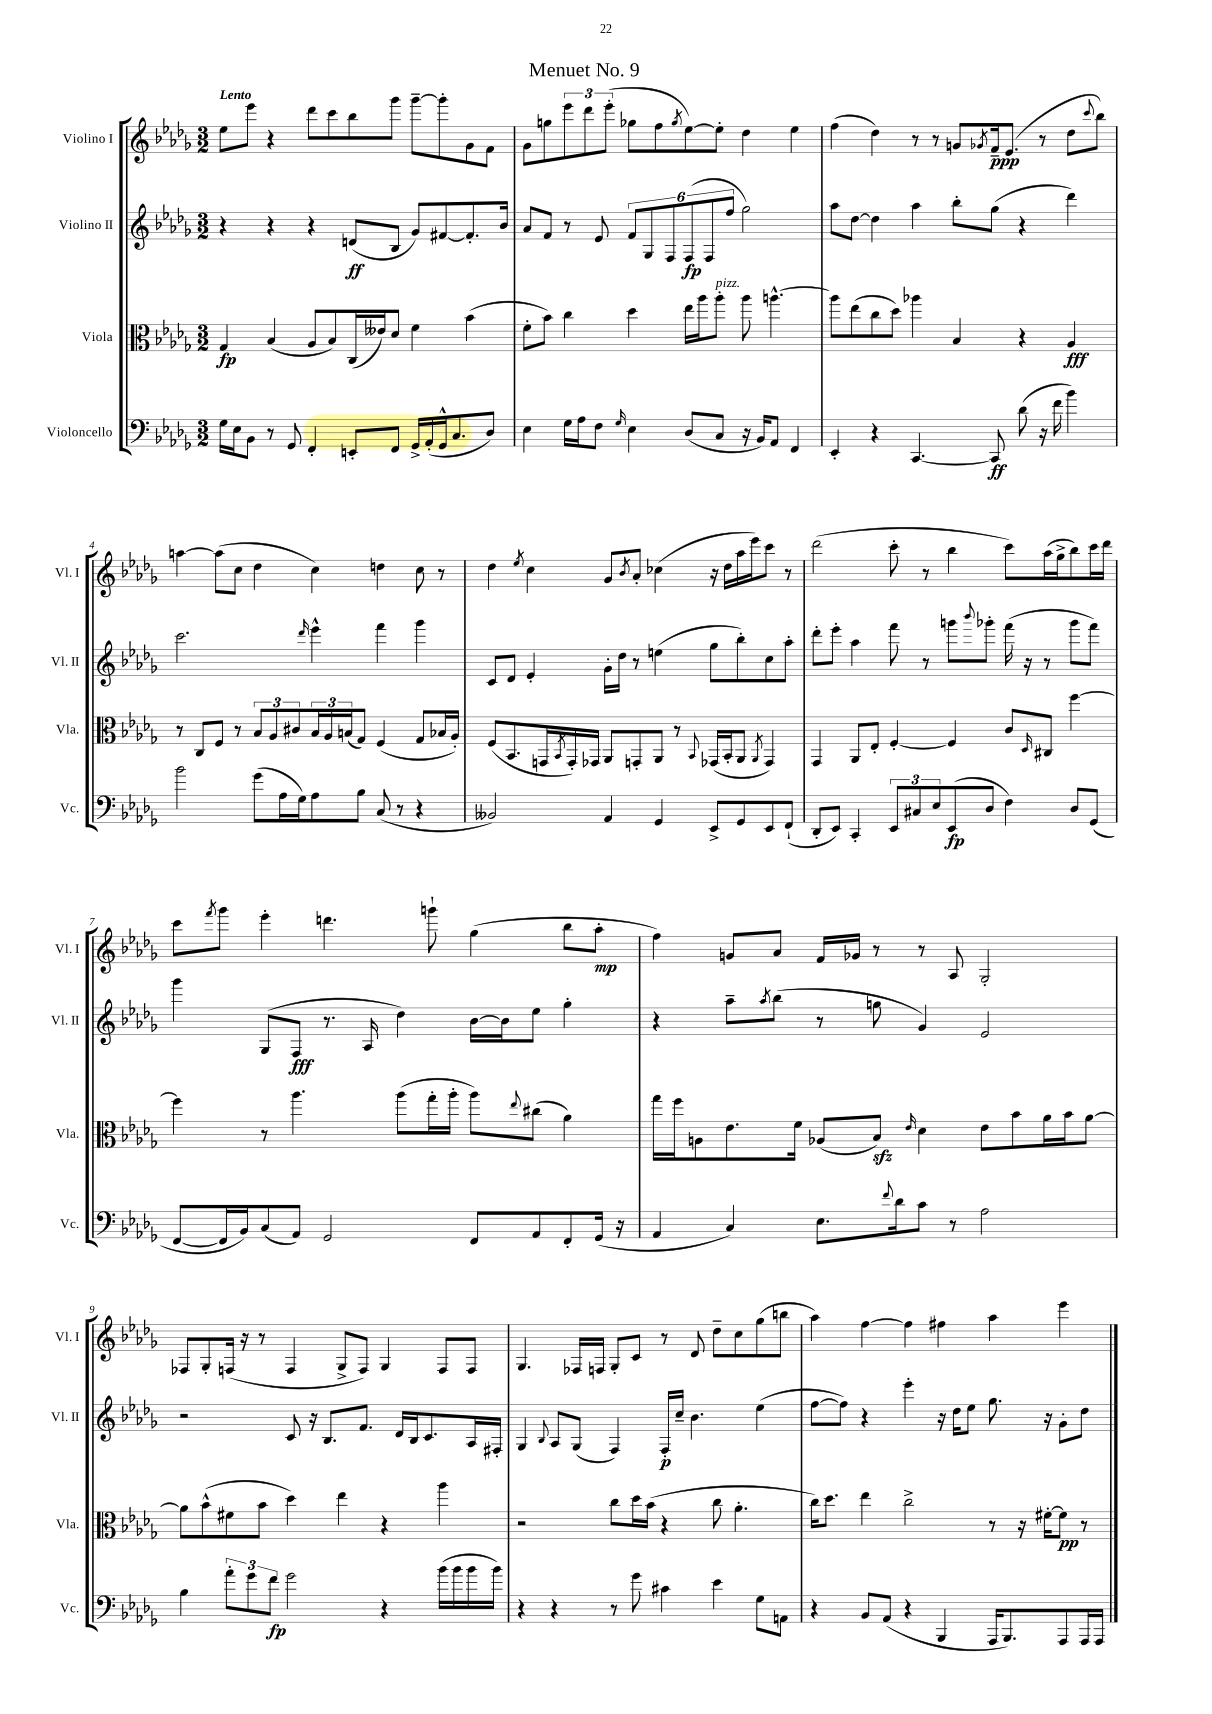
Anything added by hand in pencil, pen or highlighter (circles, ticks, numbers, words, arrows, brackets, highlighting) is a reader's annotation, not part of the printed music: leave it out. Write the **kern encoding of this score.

**kern	**kern	**kern	**kern
*staff4	*staff3	*staff2	*staff1
*clefF4	*clefC3	*clefG2	*clefG2
*k[b-e-a-d-g-]	*k[b-e-a-d-g-]	*k[b-e-a-d-g-]	*k[b-e-a-d-g-]
*M3/2	*M3/2	*M3/2	*M3/2
16G-	4G-	4r	8ee-
16E-	.	.	.
8BB-	.	.	8eee-
8r	(4B-	4r	4r
8GG-	.	.	.
4FF'	8A-	4r	8ddd-
.	8B-)	.	8ccc
8EE'	(16C	(8d	8bb-
.	16e--)	.	.
8FF	8d-	8B-	8ggg-
16GG-^	4f	8g-)	[8ggg-~
(16AA-'	.	.	.
16GG-^^	.	[8f#	8ggg-']
8.C	.	.	.
.	(4b-	8.f#']	8g-
8D-)	.	.	8f
.	.	16b-	.
=	=	=	=
4E-	8f'	8a-	8g-
.	8b-)	8f	8gg
16G-	4cc	8r	12eee-
16A-	.	.	.
.	.	.	12ddd-
8F	.	8e-	.
.	.	.	(12eee-'
16qqG-	.	.	.
4E-	4dd-	12f	8gg-
.	.	12G-	.
.	.	.	8ff
.	.	12F	.
.	.	.	8qgg-
(8D-	16ee-	(12F	[8ee-)
.	16aa-	.	.
.	.	12F	.
8C	8aa-'	.	8ee-']
.	.	12ff	.
16r	8aa-	2gg-)	4dd-
16BB-)	.	.	.
8AA-	[4.aa^^	.	.
4FF	.	.	4ee-
=	=	=	=
4EE-'	8aa]	8aa-	(4ff
.	(8ee-	[8dd-	.
4r	8cc	4dd-]	4dd-)
.	8dd-)	.	.
[4.CC	4aa-	4aa-	8r
.	.	.	8r
.	4B-	8bb-'	8g
.	.	.	8qg-
8CC]	.	(8gg-	16f~
.	.	.	(8.e-
(8d-	4r	4r	.
16r	.	.	8r
16f	.	.	.
4b-)	4A-	4ddd-)	8dd-
.	.	.	8qqccc
.	.	.	8bb-)
=	=	=	=
2b-	8r	2.ccc	[4aa
.	8C	.	.
.	8F	.	(8aa]
.	8r	.	8cc
(8g-	12B-	.	4dd-
.	12A-	.	.
16A-	.	.	.
.	12c#	.	.
16G-)	.	.	.
.	.	16qqddd-	.
8A-	24B-	4eee-^^	4cc)
.	24A-	.	.
.	(24B	.	.
8B-	8G-)	.	.
(8C	(4F	4fff	4dd
8r	.	.	.
4r	8G-	4ggg-	8cc
.	16B-	.	8r
.	16A-')	.	.
=	=	=	=
2BB--)	(8F	8c	4dd-
.	8.BB-	8d-	.
.	.	.	8qee-
.	.	4e-'	4cc
.	16GG	.	.
.	8qBB-	.	.
.	16GG')	.	.
.	16GG-	.	.
4AA-	8AA-	16g-'	8g-
.	.	16dd-	.
.	.	.	8qb-
.	8GG'	8r	8a-'
4GG-	8AA-	(4ee	(4cc-
.	8r	.	.
.	8qqBB-	.	.
8EE-^	(16GG-	8gg-	16r
.	16BB-'	.	16dd-
8GG-	8AA-	8bb-')	16aa-
.	.	.	16eee-)
.	8qAA-	.	.
8EE-	4GG-)	8cc	8ccc
(8FF`	.	8aa-'	8r
=	=	=	=
8DD-'	4GG-	8ddd-'	(2ddd-
8EE-)	.	8eee-'	.
4CC'	8AA-	4aa-	.
.	8E-'	.	.
12EE-	[4F'	8fff	8ccc'
12C#	.	.	.
.	.	8r	8r
12E-	.	.	.
(8EE-	4F]	8ggg	4bb-
.	.	8qqbbb-	.
8D-	.	8ggg-'	.
4F)	8c	(16fff	8ccc)
.	.	16r	.
.	16qqD-	.	.
.	8C#	8r	(16aa-
.	.	.	16gg-^
8D-	[4ff	8ggg-	8bb-)
(8GG-	.	8fff)	16ccc
.	.	.	16ddd-
=	=	=	=
[8FF	4ff]	4ggg-	8ccc
.	.	.	8qfff
16FF]	.	.	8ggg-
16BB-)	.	.	.
(8C	8r	(8G-	4eee-'
8AA-)	4.aa-	8F	.
2GG-	.	8.r	4.ddd
.	.	16A-	.
.	(8aa-	4dd-)	.
.	16gg-'	.	8ggg`
.	16aa-'	.	.
8FF	8aa-)	[16b-	(4gg-
.	.	16b-]	.
.	8qqee-	.	.
8AA-	(8cc#	8ee-	.
8FF'	4a-)	4gg-'	8bb-
(16GG-	.	.	8aa-'
16r	.	.	.
=	=	=	=
4AA-	16gg-	4r	4ff)
.	16ff	.	.
.	8A	.	.
4C)	8.e-	8aa-~	8g
.	.	8qaa-	.
.	.	(8bb-	8a-
.	16f	.	.
8.E-	(8A-	8r	16f
.	.	.	16g-
.	8B-)	8gg	8r
8qqf	.	.	.
16d-	.	.	.
.	16qqe-	.	.
8c	4d-	4g-)	8r
8r	.	.	8A-
2A-	8e-	2e-	2G-'
.	8b-	.	.
.	16a-	.	.
.	16b-	.	.
.	[8a-	.	.
=	=	=	=
4B-	8a-]	2r	8F-
.	(8b-^^	.	8G-'
12a-'	8f#	.	(16F
.	.	.	16r
12g-	.	.	.
.	8b-	.	8r
12f	.	.	.
2g-	4dd-)	8c	4F
.	.	16r	.
.	.	8.B-	.
.	4ee-	.	8G-^
.	.	8.f	8F)
4r	4r	.	4G-
.	.	16d-	.
.	.	16B-	.
.	.	8.c	.
(16b-	4aa-	.	8F
16b-	.	.	.
16b-	.	16A-	8F
16b-)	.	16F#'	.
=	=	=	=
4r	2r	4G-	4.G-
.	.	8qqB-	.
4r	.	8A-	.
.	.	(8G-	16F-
.	.	.	16F
8r	8cc	4F)	8G-'
8g-	16dd-	.	8c
.	(16b-	.	.
4c#	4r	16F'	8r
.	.	16cc~	.
.	.	4.b-	8d-
4e-	8cc	.	8dd-~
.	4.a-'	.	8cc
8G-	.	(4ee-	(8gg-
8AA	.	.	8bb
=	=	=	=
4r	16cc)	[8ff	4aa-)
.	8.dd-	.	.
.	.	8ff])	.
8BB-	4ee-	4r	[4ff
(8AA-	.	.	.
4r	2cc^	4eee-'	4ff]
4BBB-	.	16r	4ff#
.	.	16dd-	.
.	.	8ee-	.
16AAA-	8r	8.gg-	4aa-
8.BBB-)	.	.	.
.	16r	.	.
.	[16f#'	16r	.
8AAA-	8f#]	8g-'	4eee-
16AAA-	8r	8dd-	.
16AAA-	.	.	.
==	==	==	==
*-	*-	*-	*-
